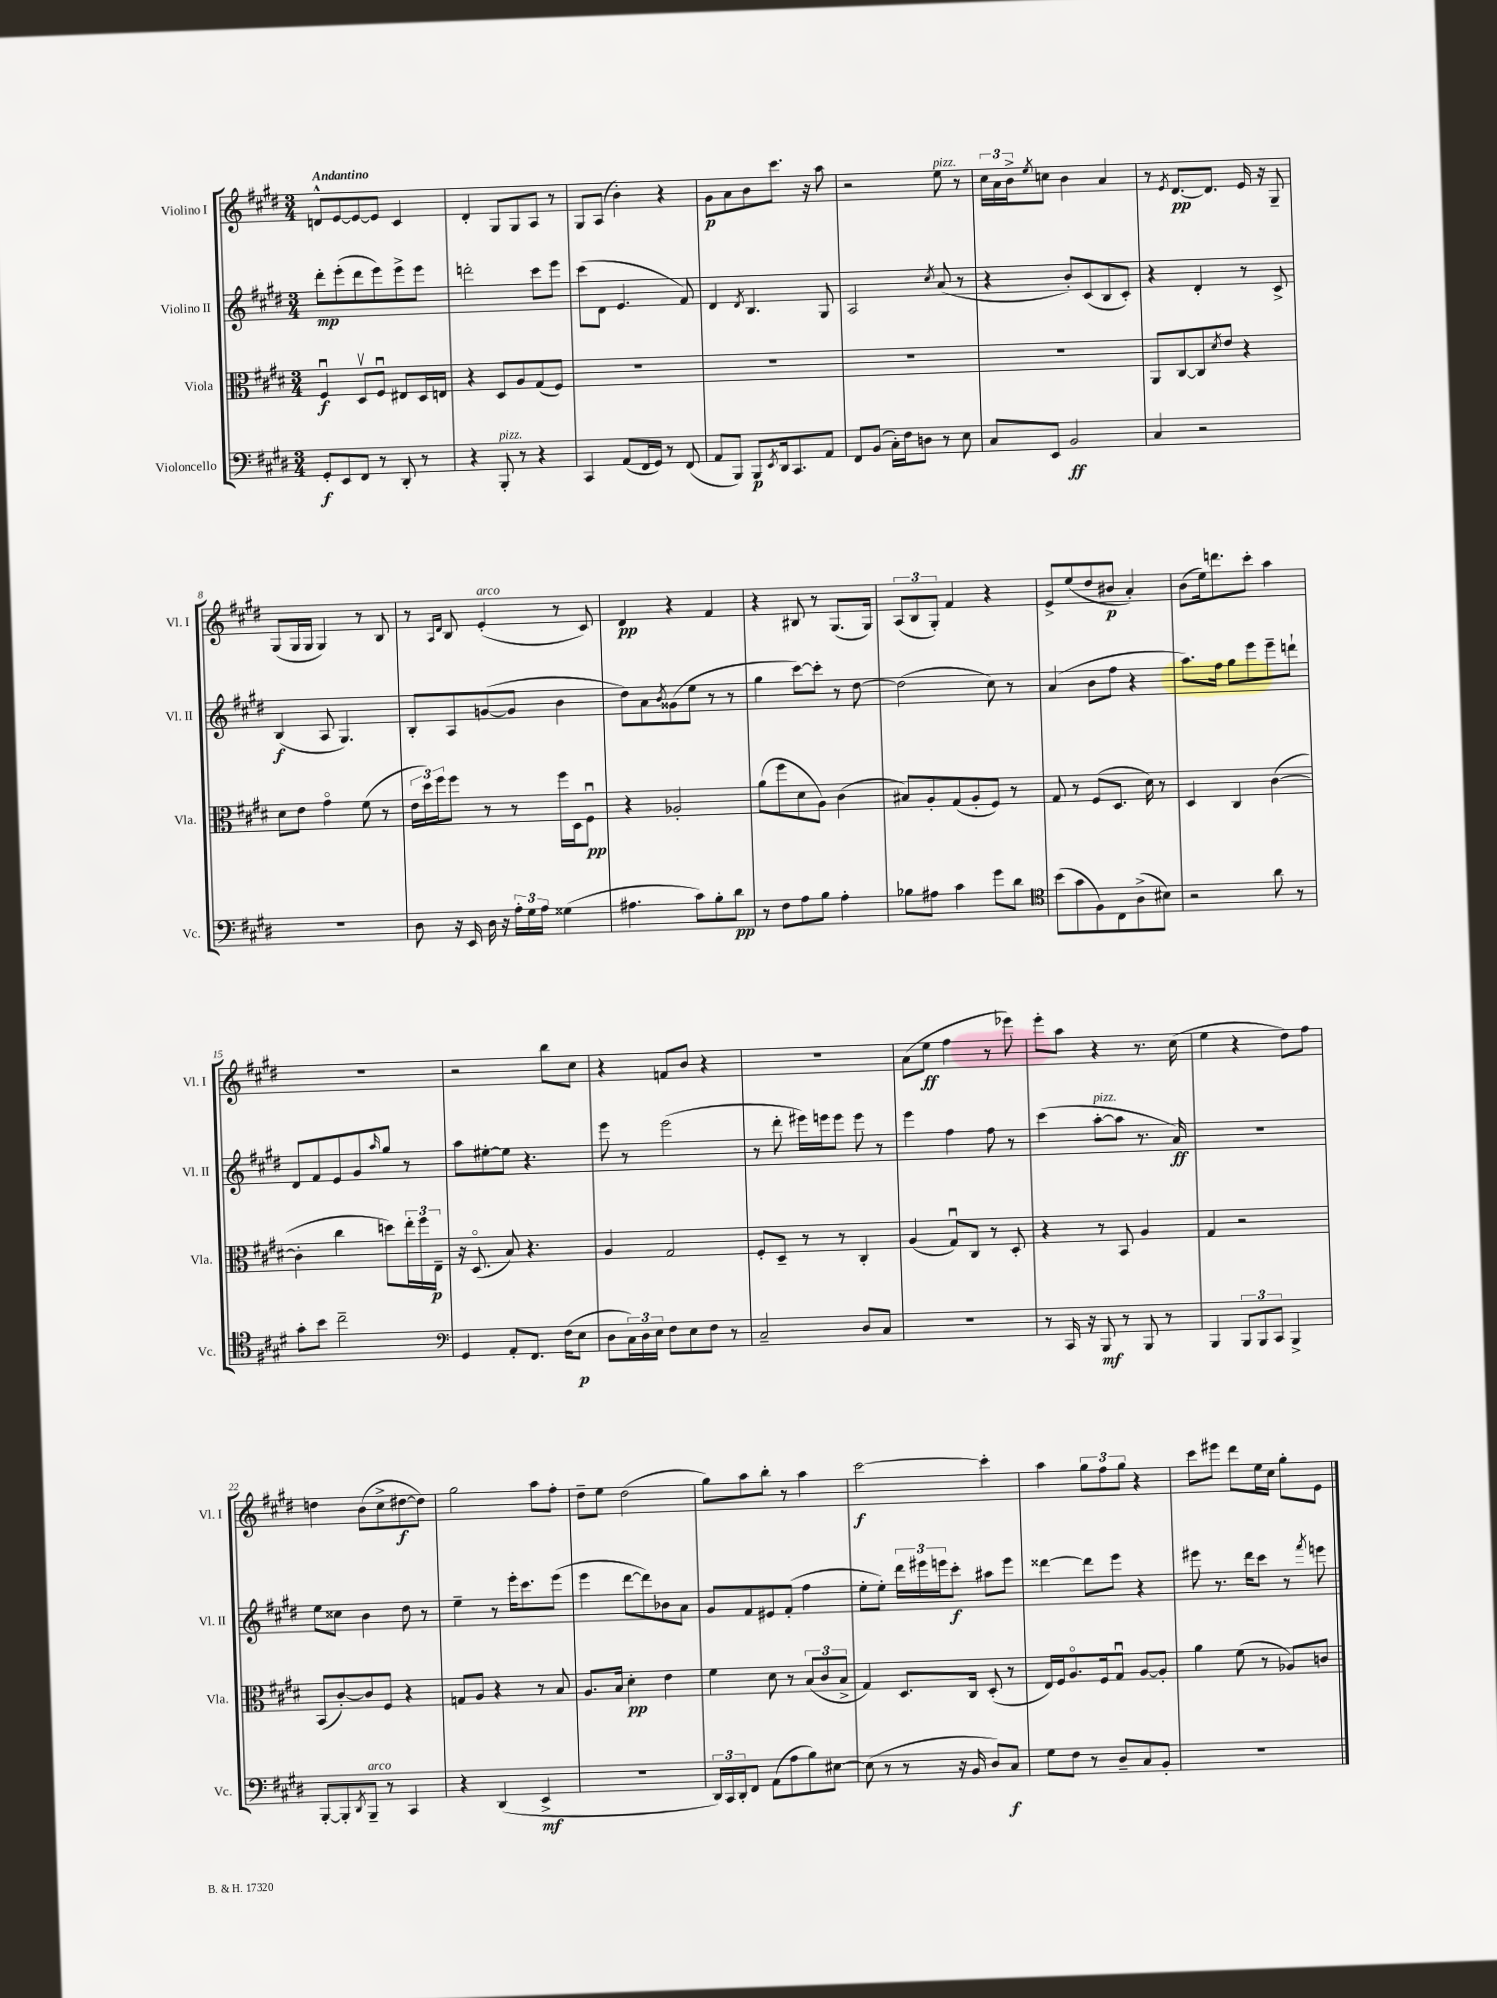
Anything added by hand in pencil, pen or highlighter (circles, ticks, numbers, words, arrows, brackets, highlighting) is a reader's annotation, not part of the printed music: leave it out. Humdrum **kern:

**kern	**dynam	**kern	**dynam	**kern	**dynam	**kern	**dynam
*part4	*part4	*part3	*part3	*part2	*part2	*part1	*part1
*staff4	*staff4	*staff3	*staff3	*staff2	*staff2	*staff1	*staff1
*I"Violoncello	*	*I"Viola	*	*I"Violino II	*	*I"Violino I	*
*I'Vc.	*	*I'Vla.	*	*I'Vl. II	*	*I'Vl. I	*
*clefF4	*	*clefC3	*	*clefG2	*	*clefG2	*
*k[f#c#g#d#]	*	*k[f#c#g#d#]	*	*k[f#c#g#d#]	*	*k[f#c#g#d#]	*
*M3/4	*	*M3/4	*	*M3/4	*	*M3/4	*
=1	=1	=1	=1	=1	=1	=1	=1
!	!	!	!	!	!	!LO:TX:a:B:t=Andantino	!
8GG#'/L	f	4F#u/	f	8ddd#'\L	mp	8dn^^/L	.
8EE/	.	.	.	(8eee'\	.	[8e/	.
8FF#/J	.	8D#v/L	.	8ddd#\	.	8e/_	.
8r	.	8F#u/J	.	8eee\)	.	8e/J]	.
8DD#'/	.	8E#X/L	.	8eee^\	.	4c#/	.
8r	.	16D#/L	.	8eee\J	.	.	.
.	.	16En/JJ	.	.	.	.	.
=2	=2	=2	=2	=2	=2	=2	=2
4r	.	4r	.	2dddn'\	.	4d#'/	.
!LO:TX:a:i:t=pizz.	!	!	!	!	!	!	!
8BBB'/	.	8D#/L	.	.	.	8G#/L	.
8r	.	8A/	.	.	.	8G#/	.
4r	.	(8G#/	.	8ccc#\L	.	8A/J	.
.	.	8F#/J)	.	8eee\J	.	8r	.
=3	=3	=3	=3	=3	=3	=3	=3
4CC#/	.	2.r	.	(8ccc#\L	.	8G#/L	.
.	.	.	.	8d#\J	.	(8A/J	.
(8AA/L	.	.	.	4.e/	.	4b'\)	.
16FF#/L	.	.	.	.	.	.	.
16GG#/JJ)	.	.	.	.	.	.	.
8r	.	.	.	.	.	4r	.
(8FF#/	.	.	.	8f#/)	.	.	.
=4	=4	=4	=4	=4	=4	=4	=4
8AA/L	.	2.r	.	4d#/	.	8g#\L	p
8BBB/J)	.	.	.	.	.	8a\	.
.	.	.	.	8qd#/	.	.	.
8BBB/L	p	.	.	4.B/	.	8b\	.
8qEE/	.	.	.	.	.	.	.
16DD#/k	.	.	.	.	.	8.ccc#\J	.
8.CC#/	.	.	.	.	.	.	.
.	.	.	.	.	.	16r	.
8AA/J	.	.	.	8G#/	.	8aa\	.
=5	=5	=5	=5	=5	=5	=5	=5
8FF#/L	.	2.r	.	2A/	.	2r	.
(8BB/J	.	.	.	.	.	.	.
16C#'\LL)	.	.	.	.	.	.	.
16F#\J	.	.	.	.	.	.	.
8Dn\J	.	.	.	.	.	.	.
.	.	.	.	8qcc#/	.	.	.
!	!	!	!	!	!	!LO:TX:a:i:t=pizz.	!
8r	.	.	.	(8a/	.	8ee\	.
8E\	.	.	.	8r	.	8r	.
=6	=6	=6	=6	=6	=6	=6	=6
8C#/L	.	2.r	.	4r	.	24cc#\LL	.
.	.	.	.	.	.	24a\	.
.	.	.	.	.	.	24b^\J	.
.	.	.	.	.	.	8qee/	.
8EE/J	.	.	.	.	.	8ccn\J	.
2BB/	ff	.	.	8b'/L)	.	4b\	.
.	.	.	.	(8c#/	.	.	.
.	.	.	.	8B/	.	4a/	.
.	.	.	.	8c#'/J)	.	.	.
=7	=7	=7	=7	=7	=7	=7	=7
4C#/	.	8AA/L	.	4r	.	8r	.
.	.	.	.	.	.	8qe/	.
.	.	[8C#/	.	.	.	[8.d#/L	pp
2r	.	8C#/]	.	4d#'/	.	.	.
.	.	.	.	.	.	8.d#/J]	.
.	.	8qd#/	.	.	.	.	.
.	.	8e/J	.	.	.	.	.
.	.	4r	.	8r	.	16e/	.
.	.	.	.	.	.	16r	.
.	.	.	.	8c#^/	.	8G#~/	.
!!LO:LB:g=z
=8	=8	=8	=8	=8	=8	=8	=8
2.r	.	8d#\L	.	(4B/	f	(8G#/L	.
.	.	8e\J	.	.	.	16G#/L	.
.	.	.	.	.	.	16G#/JJ	.
.	.	4g#\	.	8A/	.	4G#/)	.
.	.	.	.	4.G#/)	.	.	.
.	.	(8f#\	.	.	.	8r	.
.	.	8r	.	.	.	8B/	.
=9	=9	=9	=9	=9	=9	=9	=9
8D#\	.	24e\LL	.	8B'/L	.	8r	.
.	.	24dd#\)	.	.	.	.	.
.	.	24ff#\J	.	.	.	.	.
.	.	.	.	.	.	16qqA/LL	.
.	.	.	.	.	.	16qqd#/JJ	.
16r	.	8ff#\J	.	8A/	.	8B/	.
16EE/	.	.	.	.	.	.	.
!	!	!	!	!	!	!LO:TX:a:i:t=arco	!
16D#\	.	8r	.	([8gn/	.	(4e'/	.
16r	.	.	.	.	.	.	.
24A'\LL	.	8r	.	8g/J]	.	.	.
24G#\	.	.	.	.	.	.	.
24A\JJ	.	.	.	.	.	.	.
(4G##X\	.	16ff#\LL	.	4b\	.	8r	.
.	.	16D#\J	.	.	.	.	.
.	.	8F#u\J	pp	.	.	8c#/)	.
=10	=10	=10	=10	=10	=10	=10	=10
4.A#X\	.	4r	.	8dd#\L)	.	4d#/	pp
.	.	.	.	8a\	.	.	.
.	.	.	.	8qb/	.	.	.
.	.	2A-X'/	.	(8g##X\	.	4r	.
8c#\L)	.	.	.	8ee\J	.	.	.
8B'\	.	.	.	8r	.	4f#/	.
8d#\J	pp	.	.	8r	.	.	.
=11	=11	=11	=11	=11	=11	=11	=11
8r	.	(8a\L	.	4gg#\	.	4r	.
8F#\L	.	8ff#\	.	.	.	.	.
8A\	.	8d#\	.	[8ccc#\L)	.	8B#X/	.
8B\J	.	8A\J)	.	8ccc#'\J]	.	8r	.
4A'\	.	(4c#\	.	8r	.	(8.G#/L	.
.	.	.	.	[8dd#\	.	.	.
.	.	.	.	.	.	16G#/Jk)	.
=12	=12	=12	=12	=12	=12	=12	=12
8B-X\L	.	8B#X/L)	.	(2dd#\]	.	(12A/L	.
.	.	.	.	.	.	12B/	.
8A#X\J	.	8A'/	.	.	.	.	.
.	.	.	.	.	.	12G#'/J)	.
4c#\	.	(8G#/	.	.	.	4f#/	.
.	.	8A'/	.	.	.	.	.
8g#\L	.	8F#/J)	.	8cc#\)	.	4r	.
8d#\J	.	8r	.	8r	.	.	.
=13	=13	=13	=13	=13	=13	=13	=13
*clefC4	*	*	*	*	*	*	*
(8b\L	.	8G#/	.	(4a/	.	8e^/L	.
8g#\	.	8r	.	.	.	(8ee/	.
8F#\)	.	(8F#/L	.	8b\L	.	8dd#/	.
8C#\	.	8.D#/J	.	8ff#\J	.	8b#X/J	p
(8A^\	.	.	.	4r	.	4a'/)	.
.	.	16d#\)	.	.	.	.	.
8B#X\J)	.	8r	.	.	.	.	.
=14	=14	=14	=14	=14	=14	=14	=14
2r	.	4D#/	.	8.aa\L)	.	(8b\L	.
.	.	.	.	.	.	16ee\k)	.
.	.	.	.	16ff#\Jk	.	8.dddn\	.
.	.	4C#/	.	8gg#\L	.	.	.
.	.	.	.	8eee\	.	8ccc#'\J	.
8a\	.	([4c#\	.	8eee~\	.	4aa\	.
8r	.	.	.	8dddn`\J	.	.	.
!!LO:LB:g=z
=15	=15	=15	=15	=15	=15	=15	=15
8g#'\L	.	4c#'\]	.	8d#/L	.	2.r	.
8b\J	.	.	.	8f#/	.	.	.
2cc#~\	.	4cc#\	.	8e/	.	.	.
.	.	.	.	8g#/	.	.	.
.	.	.	.	16qqaa/	.	.	.
.	.	8ddn\L)	.	8gg#/J	.	.	.
.	.	24ee'\L	.	8r	.	.	.
.	.	24ff#\	.	.	.	.	.
.	.	24E~\JJ	p	.	.	.	.
=16	=16	=16	=16	=16	=16	=16	=16
*clefF4	*	*	*	*	*	*	*
4GG#/	.	16r	.	8aa\L	.	2r	.
.	.	(8.D#/	.	.	.	.	.
.	.	.	.	[8ee#X'\	.	.	.
8AA'/L	.	8B/)	.	8ee#\J]	.	.	.
8.FF#/J	.	4.r	.	4.r	.	.	.
.	.	.	.	.	.	8bb\L	.
(16F#\KL	.	.	.	.	.	.	.
8E\J	p	.	.	.	.	8cc#\J	.
=17	=17	=17	=17	=17	=17	=17	=17
8D#\L	.	4A/	.	8eee\	.	4r	.
24C#\L)	.	.	.	8r	.	.	.
24D#\	.	.	.	.	.	.	.
24E\JJ	.	.	.	.	.	.	.
8F#\L	.	2G#/	.	(2eee\	.	8fn/L	.
8E\	.	.	.	.	.	8b/J	.
8F#\J	.	.	.	.	.	4r	.
8r	.	.	.	.	.	.	.
=18	=18	=18	=18	=18	=18	=18	=18
2C#~/	.	8F#'/L	.	8r	.	2.r	.
.	.	8D#~/J	.	8ddd#'\	.	.	.
.	.	8r	.	16eee#X\LL)	.	.	.
.	.	.	.	16eeen\J	.	.	.
.	.	8r	.	8eee\J	.	.	.
8D#/L	.	4C#'/	.	8eee\	.	.	.
8C#/J	.	.	.	8r	.	.	.
=19	=19	=19	=19	=19	=19	=19	=19
2.r	.	(4A/	.	4eee\	.	(8a\L	.
.	.	.	.	.	.	8ee\J	ff
.	.	8G#u/L)	.	4ff#\	.	4ff#\	.
.	.	8C#/J	.	.	.	.	.
.	.	8r	.	8ff#\	.	8r	.
.	.	8D#'/	.	8r	.	8eee-X\)	.
=20	=20	=20	=20	=20	=20	=20	=20
8r	.	4r	.	(4ccc#\	.	8eee'\L	.
16CC#/	.	.	.	.	.	8aa\J	.
16r	.	.	.	.	.	.	.
!	!	!	!	!LO:TX:a:i:t=pizz.	!	!	!
8BBB/	mf	8r	.	[8aa'\L	.	4r	.
8r	.	8BB/	.	8aa\J]	.	.	.
8BBB/	.	4A/	.	8.r	.	8.r	.
8r	.	.	.	.	.	.	.
.	.	.	.	16a/)	ff	(16cc#\	.
=21	=21	=21	=21	=21	=21	=21	=21
4BBB/	.	4G#/	.	2.r	.	4ee\	.
12BBB/L	.	2r	.	.	.	4r	.
12BBB/	.	.	.	.	.	.	.
12CC#/J	.	.	.	.	.	.	.
4BBB^/	.	.	.	.	.	8dd#\L)	.
.	.	.	.	.	.	8ff#\J	.
!!LO:LB:g=z
=22	=22	=22	=22	=22	=22	=22	=22
[8BBB'/L	.	(8BB/L	.	8ee\L	.	4ddn\	.
8BBB'/]	.	[8c#'/)	.	8cc##X\J	.	.	.
8qDD#/	.	.	.	.	.	.	.
!LO:TX:a:i:t=arco	!	!	!	!	!	!	!
8BBB~/J	.	8c#/]	.	4b\	.	(8b\L	.
8r	.	8F#/J	.	.	.	8cc#^\	.
4CC#/	.	4r	.	8dd#\	.	[8dd#X\	f
.	.	.	.	8r	.	8dd#\J])	.
=23	=23	=23	=23	=23	=23	=23	=23
4r	.	8Gn/L	.	4ee~\	.	2gg#\	.
.	.	8A/J	.	.	.	.	.
(4DD#/	.	4r	.	8r	.	.	.
.	.	.	.	16eee'\KL	.	.	.
.	.	.	.	8.ccc#\	.	.	.
4EE^/	mf	8r	.	.	.	8aa\L	.
.	.	8B/	.	(8eee\J	.	8ff#'\J	.
=24	=24	=24	=24	=24	=24	=24	=24
2.r	.	8.A/L	.	4eee\	.	8dd#~\L	.
.	.	.	.	.	.	8ee\J	.
.	.	16B/Jk	.	.	.	.	.
.	.	4d#'\	pp	[8ddd#\L	.	(2dd#\	.
.	.	.	.	8ddd#\])	.	.	.
.	.	4e\	.	8b-X\	.	.	.
.	.	.	.	8a\J	.	.	.
=25	=25	=25	=25	=25	=25	=25	=25
24DD#/LL)	.	4f#\	.	8g#/L	.	8gg#\L)	.
24CC#/	.	.	.	.	.	.	.
24DD#'/J	.	.	.	.	.	.	.
8FF#/J	.	.	.	8f#/	.	8aa\	.
(8AA\L	.	8d#\	.	8e#X/	.	8bb'\J	.
8A\	.	8r	.	(8f#'/J	.	8r	.
8B\)	.	(12B/L	.	4ff#\	.	4aa\	.
.	.	12c#/	.	.	.	.	.
[8E#X\J	.	.	.	.	.	.	.
.	.	12B^/J	.	.	.	.	.
=26	=26	=26	=26	=26	=26	=26	=26
(8E#\]	.	4G#/)	.	8ee'\L	.	[2ccc#\	f
8r	.	.	.	8ee'\J)	.	.	.
8r	.	8.D#/L	.	24ddd#\LL	.	.	.
.	.	.	.	24eee#X\	.	.	.
.	.	.	.	24eeen\J	.	.	.
16r	.	.	.	8ccc#'\J	f	.	.
16BB/	.	16C#/Jk	.	.	.	.	.
8D#/L)	.	(8D#'/	.	8aa#X\L	.	4ccc#'\]	.
8C#/J	f	8r	.	8eee\J	.	.	.
=27	=27	=27	=27	=27	=27	=27	=27
8G#\L	.	16E/LL)	.	[4ddd##X\	.	4aa\	.
.	.	16F#/J	.	.	.	.	.
8F#\J	.	8.A/	.	.	.	.	.
8r	.	.	.	8ddd##\L]	.	12gg#\L	.
.	.	16F#/k	.	.	.	.	.
.	.	.	.	.	.	12ff#\	.
8D#~/L	.	8G#u/J	.	8eee\J	.	.	.
.	.	.	.	.	.	12gg#\J	.
8C#/	.	[8A/L	.	4r	.	4r	.
8BB'/J	.	8A'/J]	.	.	.	.	.
=28	=28	=28	=28	=28	=28	=28	=28
2.r	.	4a\	.	8eee#X\	.	8ccc#\L	.
.	.	.	.	8.r	.	8eee#X\J	.
.	.	(8f#\	.	.	.	8ddd#\L	.
.	.	.	.	16ddd#\KL	.	.	.
.	.	8r	.	8ccc#\J	.	16ee\L	.
.	.	.	.	.	.	16cc#\JJ	.
.	.	8A-X/L)	.	8r	.	8gg#'\L	.
.	.	.	.	8qfff#/	.	.	.
.	.	8cn/J	.	8eeen\	.	8e\J	.
==	==	==	==	==	==	==	==
*-	*-	*-	*-	*-	*-	*-	*-
